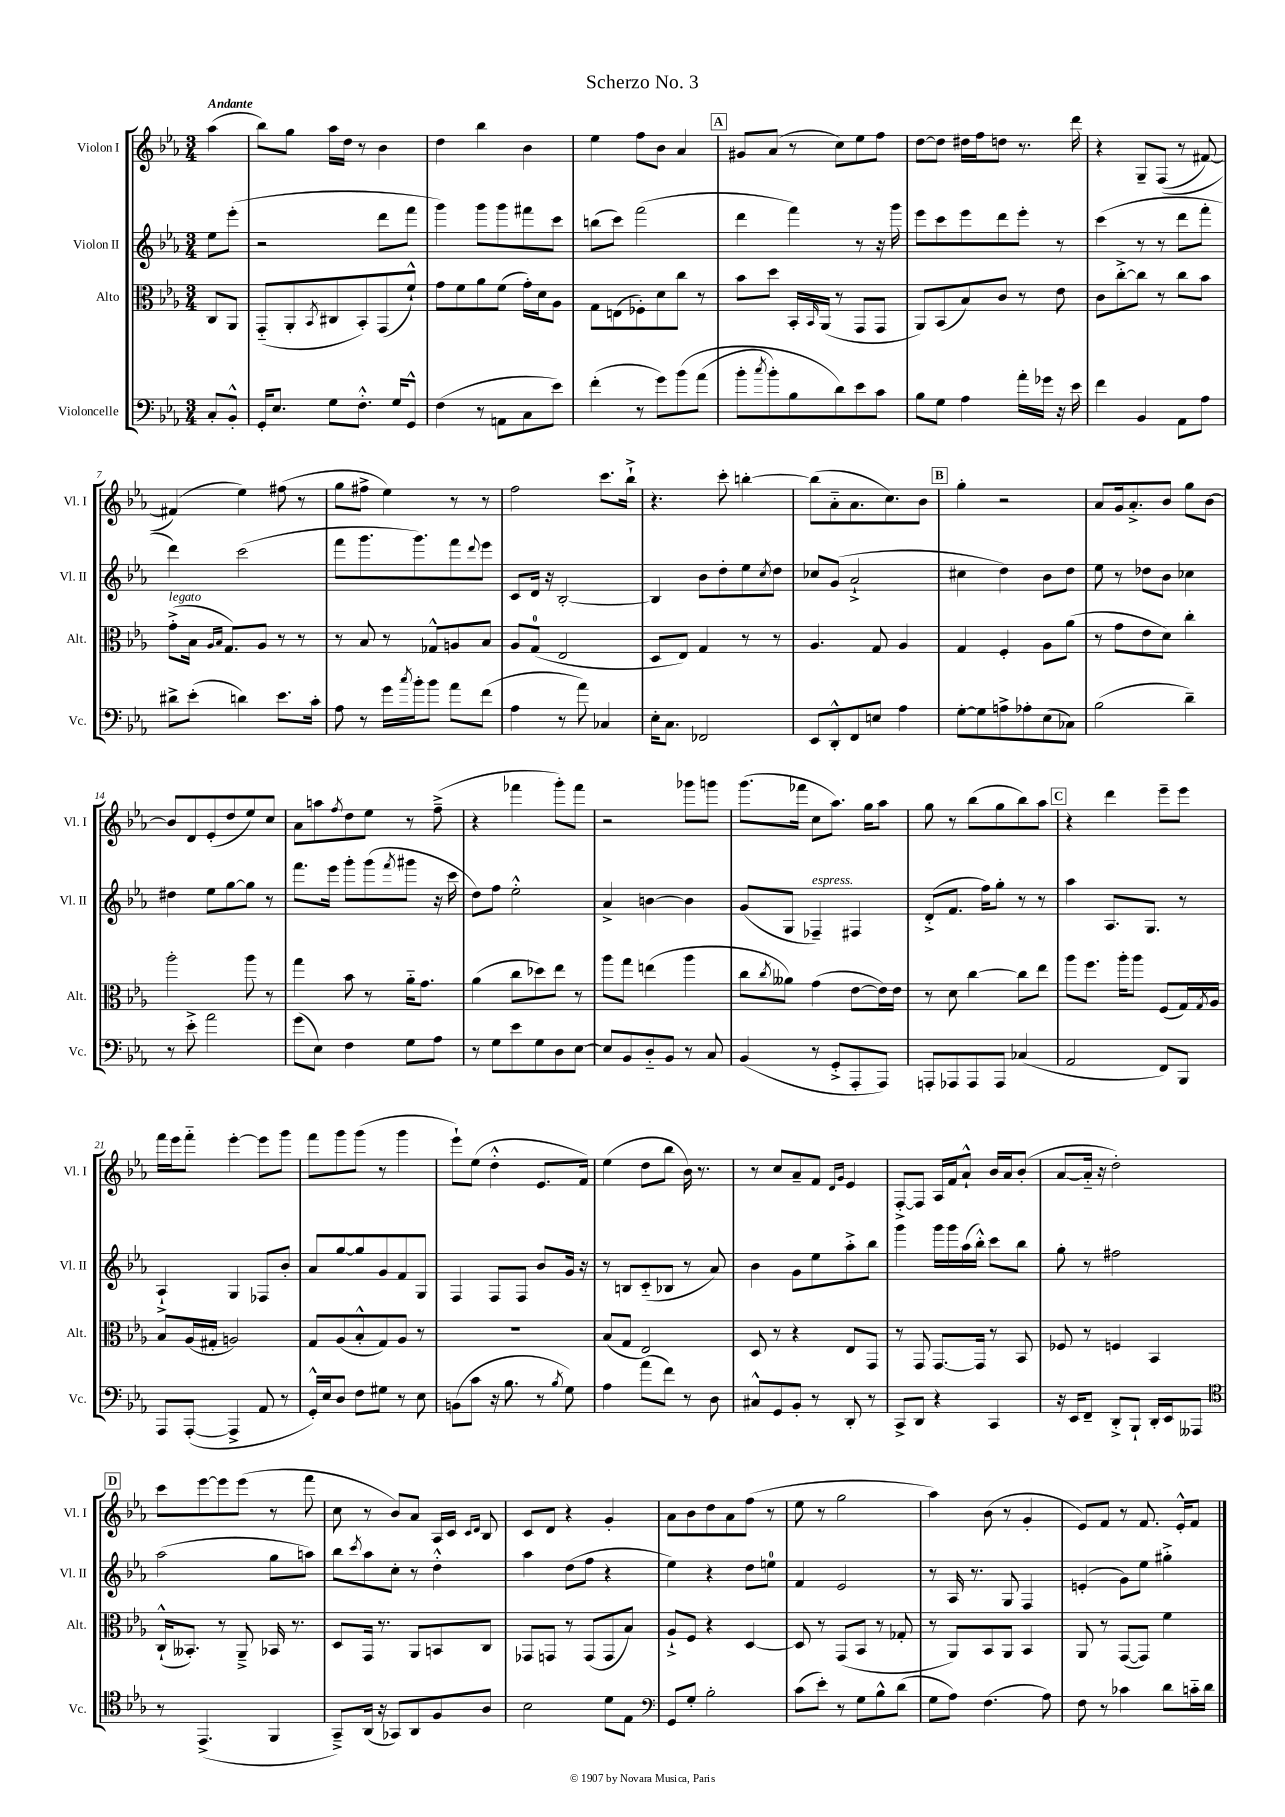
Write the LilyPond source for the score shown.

\header { title = "Scherzo No. 3" }
<<
\new StaffGroup <<
\new Staff = "s0" \with { instrumentName = "Violon I" shortInstrumentName = "Vl. I" } {
    \clef treble \key ees \major \numericTimeSignature \time 3/4 \partial 4 \tempo "Andante"
    aes''4( |
    bes''8) g''8 aes''16 d''16 r8 bes'4 |
    d''4 bes''4 bes'4 |
    ees''4 f''8 bes'8 aes'4 |
    \mark \markup { \box "A" } gis'8 aes'8( r8 c''8) ees''8 f''8 |
    d''8~ d''8 dis''16 f''16 d''8 r8. d'''16 |
    r4 g8-- f8(\( r8 fis'8~) |
    fis'4(\) ees''4) fis''8( r8 |
    g''8 fis''8-> ees''4) r8 r8 |
    f''2 c'''8. bes''16-!-> |
    r4. c'''8-. b''4~-. |
    b''8( aes'8-_ aes'8. c''8.) bes'8 |
    \mark \markup { \box "B" } g''4-. r2 |
    aes'8 g'16 aes'8.-.-> bes'8 g''8 bes'8~ |
    bes'8 d'8 ees'8-.( d''8 ees''8) c''8 |
    aes'8 a''8 \acciaccatura { f''8 } d''8 ees''8 r8 f''8--->( |
    r4 fes'''4 g'''8-.) fes'''8 |
    r2 ges'''8 g'''8 |
    g'''8.( fes'''16 c''8 aes''8.) g''16 aes''8 |
    g''8 r8 bes''8( g''8 bes''8) aes''8 |
    \mark \markup { \box "C" } r4 d'''4 ees'''8-- ees'''8 |
    f'''16 ees'''16 f'''8-_ ees'''4~-. ees'''8 g'''8 |
    f'''8 g'''8 g'''8( r8 g'''4 |
    ees'''8-!) ees''8( d''4-.-^ ees'8. f'16) |
    ees''4( d''8 bes''8 bes'16) r8. |
    r8 c''8 aes'8-- f'8 \grace { d'16 g'16 } ees'4 |
    f8~-.-> f8 aes16 f'16 aes'8-!-^ bes'16 aes'16 bes'8-.( |
    aes'8~ aes'16-_ r16 d''2-.) |
    \mark \markup { \box "D" } c'''8 ees'''8~ ees'''8 ees'''8( r8 f'''8 |
    c''8 r8 bes'8) aes'8 aes16 c'16 \grace { c'16 d'16 } bes8 |
    c'8 d'8 r4 g'4-. |
    aes'8 bes'8 d''8 aes'8 f''8( r8 |
    ees''8 r8 g''2 |
    aes''4) bes'8( r8 g'4-. |
    ees'8) f'8 r8 f'8. ees'16-.-^ f'8 \bar "|." |
}
\new Staff = "s1" \with { instrumentName = "Violon II" shortInstrumentName = "Vl. II" } {
    \clef treble \key ees \major \numericTimeSignature \time 3/4 \partial 4
    ees''8 ees'''8-.( |
    r2 d'''8 f'''8 |
    g'''4) g'''8 g'''8 fis'''8 c'''8 |
    b''8( c'''8) f'''2( |
    \mark \markup { \box "A" } d'''4 f'''4) r8 r16 g'''16 |
    ees'''8 c'''8 ees'''8 d'''8 ees'''8-. r8 |
    c'''4( r8 r8 d'''8 f'''8-. |
    d'''4) c'''2( |
    f'''8 g'''8. g'''8.) f'''8 \appoggiatura { d'''8 } ees'''8 |
    c'8 d'16 r16 bes2~-. |
    bes4 bes'8 d''8-. ees''8 \acciaccatura { c''8 } d''8 |
    ces''8 g'8( aes'2-!-> |
    \mark \markup { \box "B" } cis''4 d''4) bes'8 d''8 |
    ees''8 r8 des''8 bes'8 ces''4 |
    dis''4 ees''8 g''8~ g''8 r8 |
    f'''8. ees'''16 g'''8-. g'''8( \acciaccatura { f'''8 } gis'''8 r16 c'''16 |
    d''8) f''8 ees''2-.-^ |
    aes'4-> b'4~ b'4 |
    g'8( g8 fes4--^\markup { \italic "espress." }) fis4 |
    d'8-.->( f'8. f''16) g''8-. r8 r8 |
    \mark \markup { \box "C" } aes''4 aes8. g8. r8 |
    aes4-!-> g4 fes8 bes'8-. |
    aes'8 g''8~ g''8 g'8 f'8 g8 |
    f4 f8 f8 bes'8 g'16 r16 |
    r8 b8 c'8-_( bes8 r8 aes'8) |
    bes'4 g'8 ees''8 aes''8-.-> bes''8 |
    g'''4 g'''16 g'''16 aes''16( bes''16-.-^) c'''8 bes''8 |
    g''8-. r8 fis''2 |
    \mark \markup { \box "D" } aes''2( g''8 a''8) |
    bes''8 \acciaccatura { c'''8 } aes''8 c''8-. r8 d''4-.-^ |
    aes''4 d''8( f''8 r4 |
    ees''4) r4 d''8 e''8-0 |
    f'4 ees'2 |
    r8 aes16 r8. g8 f4 |
    e'4-.( g'8) ees''8 gis''4-.-> \bar "|." |
}
\new Staff = "s2" \with { instrumentName = "Alto" shortInstrumentName = "Alt." } {
    \clef alto \key ees \major \numericTimeSignature \time 3/4 \partial 4
    c8 aes,8 |
    g,8-_( aes,8-. \acciaccatura { bes,8 } cis8 bes,8-.) g,8( f'8-!-^) |
    g'8 f'8 aes'8 f'8( g'16-.) d'16 aes8 |
    g8 e8( fes8-.) d'8 c''8 r8 |
    \mark \markup { \box "A" } bes'8 d''8 bes,16-. \grace { bes,16 } aes,16( r8 g,8 g,8 |
    aes,8) bes,8( bes8) c'8 r8 ees'8 |
    c'8 c''8~-.-> c''8 r8 c''8 bes'8 |
    g'8-.->^\markup { \italic "legato" }( bes16 \grace { aes16 bes16 } g8.) aes8 r8 r8 |
    r8 bes8 r8 ges8-^ a8 bes8 |
    aes8 g8-0( ees2 |
    d8 ees8) g4 r8 r8 |
    aes4. g8 aes4 |
    \mark \markup { \box "B" } g4 f4-. aes8 aes'8( |
    r8 g'8 ees'8 d'8) c''4-. |
    aes''2-. aes''8 r8 |
    g''4 bes'8 r8 aes'16-_ g'8. |
    aes'4( c''8 des''8) ees''8 r8 |
    aes''8 g''8 e''4( aes''4 |
    c''8 \acciaccatura { c''8 } aeses'8) g'4( ees'8~ ees'16) ees'16 |
    r8 d'8 c''4~ c''8 ees''8 |
    \mark \markup { \box "C" } aes''8 f''8. aes''16-. aes''8 f8( g16) \acciaccatura { g8 } aes16 |
    bes8 aes16( gis16-. a2) |
    g8 aes8( bes8-.-^ g8) aes8 r8 |
    R2. |
    bes8( g8 ees2) |
    d8 r8 r4 ees8 g,8 |
    r8 g,8 g,8.~ g,16 r8 bes,8 |
    fes8 r8 f4 bes,4 |
    \mark \markup { \box "D" } c16-!-^( beses,8.-.) r8 aes,8---> bes,16 r8. |
    d8 g,16 r8. aes,8 b,8 c8 |
    ges,8 g,8 r8 g,8( g,8 bes8) |
    aes8-!-> f8 r4 d4~ |
    d8 r8 g,8( bes,8 r8 ges8-. |
    r8 aes,8) bes,8 aes,8 bes,4 |
    aes,8 r8 g,8~( g,8) f'4 \bar "|." |
}
\new Staff = "s3" \with { instrumentName = "Violoncelle" shortInstrumentName = "Vc." } {
    \clef bass \key ees \major \numericTimeSignature \time 3/4 \partial 4
    c8-. bes,8-.-^ |
    g,16-. ees8. g8 f8.-.-^ g16 g,8-^ |
    f4( r8 a,8 c8 ees'8) |
    f'4-.( r8 g'8) bes'8\( aes'8( |
    \mark \markup { \box "A" } bes'8-. \acciaccatura { c''8 } bes'8-.) bes8 d'8\) ees'8 c'8 |
    bes8 g8 aes4 aes'16-. ges'16 r16 ees'16 |
    f'4 bes,4 aes,8 aes8 |
    dis'8-> ees'8-.( d'4) ees'8. c'16-. |
    aes8 r8 g'16 \acciaccatura { c''8 } bes'16-. bes'8 aes'8 f'8( |
    aes4 r8 aes'8) ces4 |
    ees16-. c8. fes,2 |
    ees,8 d,8-.-^ f,8 e8 aes4 |
    \mark \markup { \box "B" } g8~-. g8 a8-> aes8-. ees8( ces8) |
    bes2( d'4--) |
    r8 ees'8-.-> aes'2 |
    g'8( ees8) f4 g8 aes8 |
    r8 g8 ees'8 g8 d8 ees8~ |
    ees8 bes,8 d8-_ bes,8 r8 c8 |
    bes,4( r8 g,8-.-> aes,,8-. aes,,8) |
    a,,8-. aes,,8 aes,,8 aes,,8 ces4( |
    \mark \markup { \box "C" } aes,2 f,8) bes,,8 |
    aes,,8 aes,,8~-.( aes,,4-> aes,8 r8 |
    g,16-.-^) ees16 d8 f8 gis8 r8 ees8 |
    b,8( c'8 r16 bes8. r8 \acciaccatura { bes8 } g8) |
    aes4 aes'8( f'8) r8 d8 |
    cis8-^ g,8 bes,8-. r8 d,8-. r8 |
    c,8-> d,8 r4 c,4 |
    r16 ees,16 f,8-- d,8-.-> bes,,8-! d,16-. ees,16 aeses,,8 |
    \mark \markup { \box "D" } \clef tenor r8 ees,4.->( f,4 |
    g,8--->) aes,16( r16 ges,8) aes,8 f8 aes8 |
    bes2 d'8 ees8 |
    \clef bass g,8 g8-. bes2-. |
    c'8( ees'8-.) r8 g8 bes8-^ d'8( |
    g8 aes8) f4.( aes8) |
    f8 r8 ces'4 d'8 c'16-_ d'16 \bar "|." |
}
>>
>>
